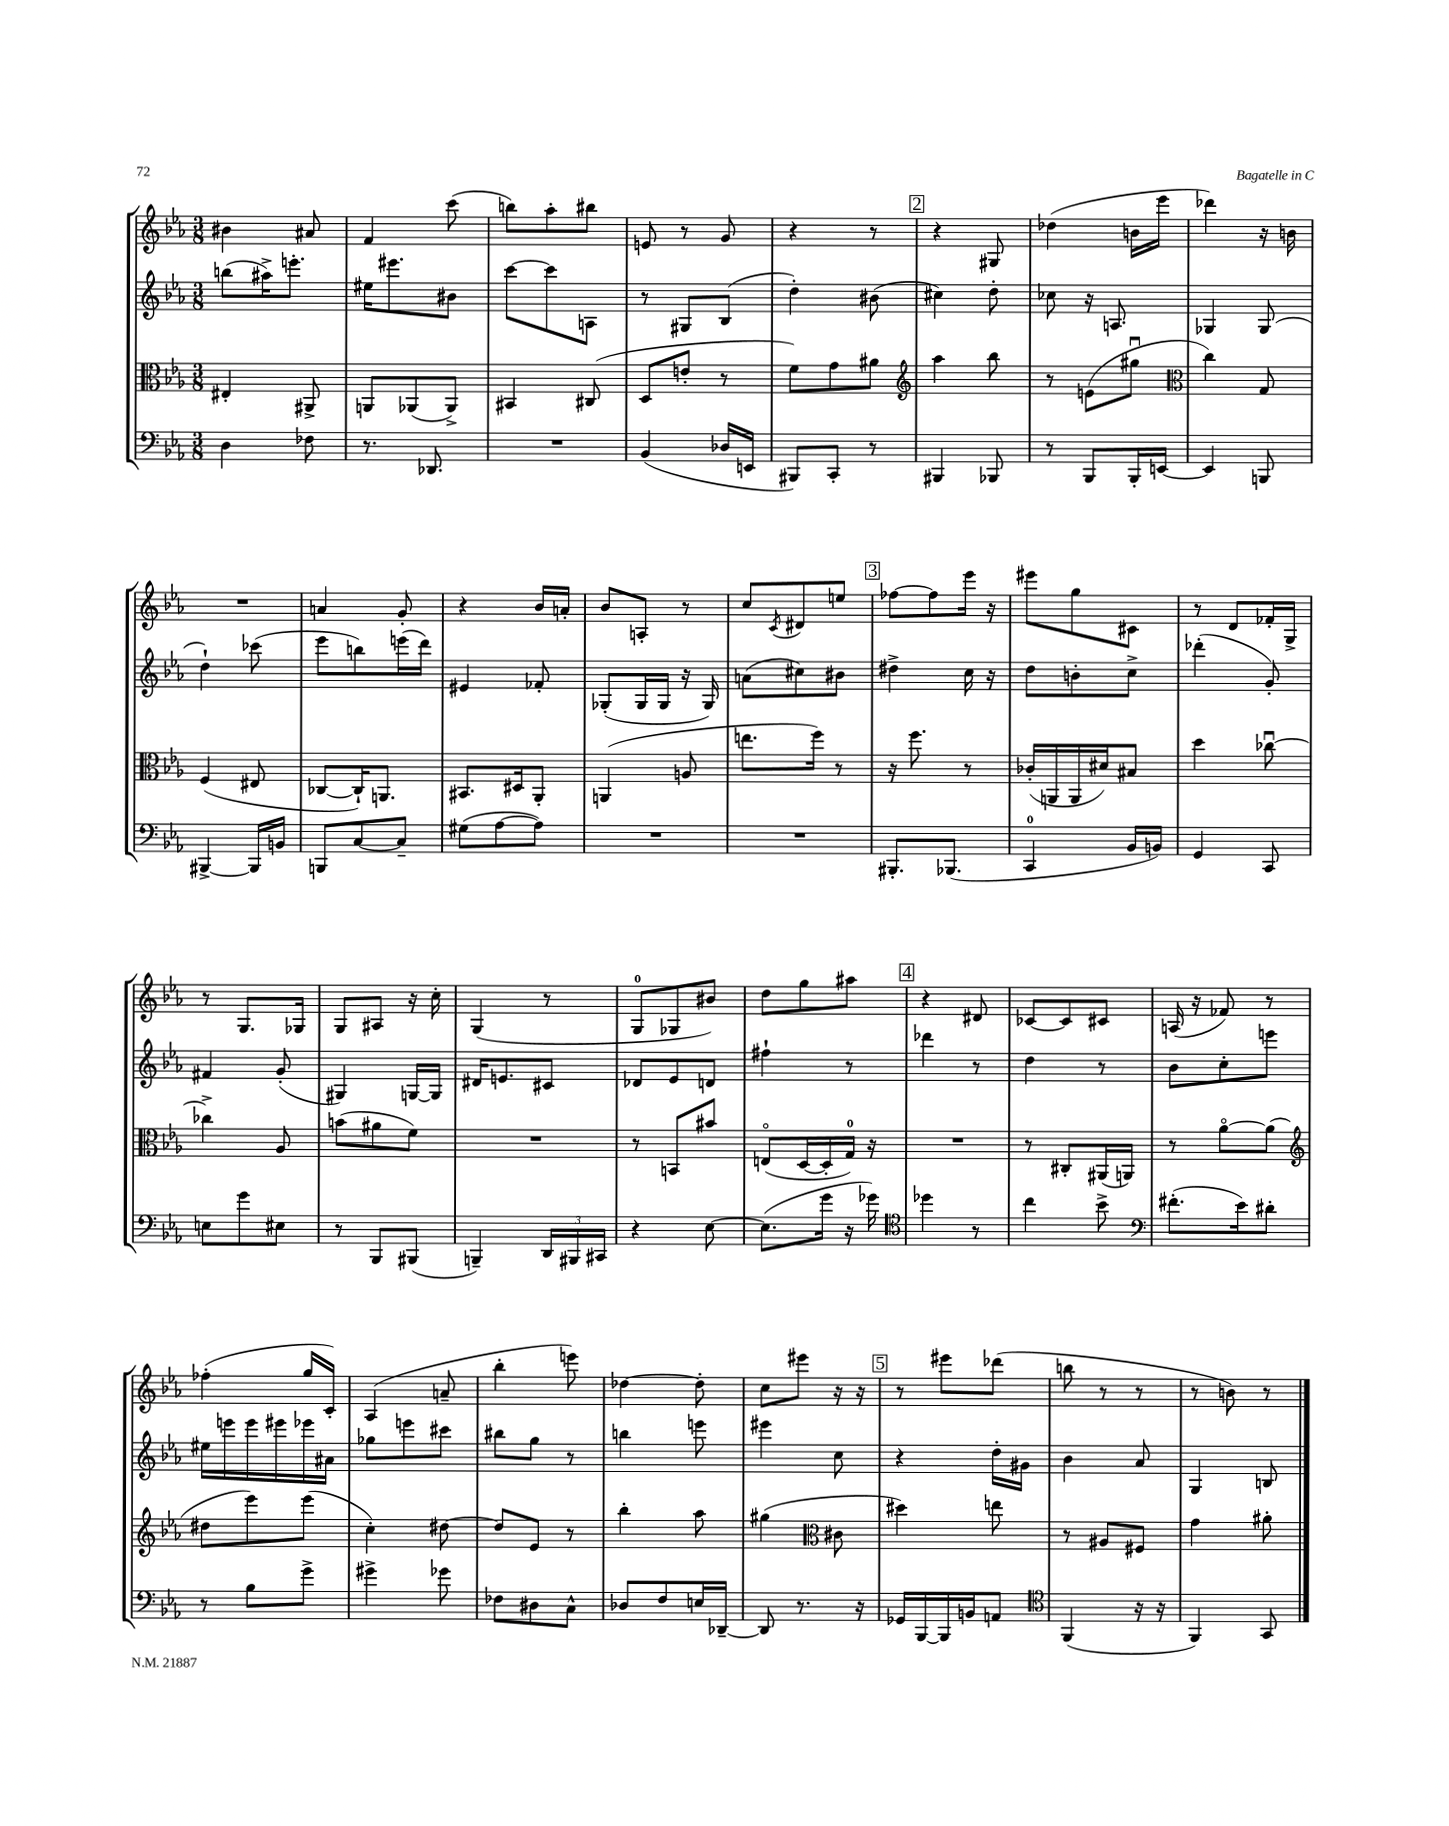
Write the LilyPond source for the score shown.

<<
\new StaffGroup <<
\new Staff = "s0" {
    \clef treble \key ees \major \numericTimeSignature \time 3/8
    bis'4 ais'8 |
    f'4 c'''8( |
    b''8) aes''8-. bis''8 |
    e'8 r8 g'8 |
    r4 r8 |
    \mark \markup { \box "2" } r4 gis8 |
    des''4( b'16 ees'''16 |
    des'''4) r16 b'16 |
    R4. |
    a'4 g'8-. |
    r4 bes'16 a'16-. |
    bes'8 a8-. r8 |
    c''8 \acciaccatura { c'8 } dis'8 e''8 |
    \mark \markup { \box "3" } fes''8~ fes''8 ees'''16 r16 |
    eis'''8 g''8 cis'8 |
    r8 d'8 fes'16-. g16-> |
    r8 g8. ges16 |
    g8 ais8 r16 c''16-. |
    g4( r8 |
    g8-0 ges8 bis'8) |
    d''8 g''8 ais''8 |
    \mark \markup { \box "4" } r4 dis'8 |
    ces'8~ ces'8 cis'8 |
    a16( r16 fes'8) r8 |
    fes''4-.( g''16 c'16-.) |
    aes4( a'8-- |
    bes''4-. e'''8) |
    des''4~ des''8-. |
    c''8 eis'''8 r16 r16 |
    \mark \markup { \box "5" } r8 eis'''8 des'''8( |
    b''8 r8 r8 |
    r8 b'8) r8 \bar "|." |
}
\new Staff = "s1" {
    \clef treble \key ees \major \numericTimeSignature \time 3/8
    b''8( ais''16->) e'''8.-. |
    eis''16 eis'''8. bis'8 |
    c'''8~ c'''8 a8 |
    r8 gis8 bes8( |
    d''4-.) bis'8( |
    \mark \markup { \box "2" } cis''4) d''8-. |
    ces''8 r16 a8. |
    ges4 ges8( |
    d''4-!) ces'''8( |
    ees'''8 b''8) e'''16( d'''16) |
    eis'4 fes'8-. |
    ges8-.( ges16 ges16 r16 ges16) |
    a'8( cis''8) bis'8 |
    \mark \markup { \box "3" } dis''4-> c''16 r16 |
    d''8 b'8-. c''8-> |
    des'''4-.( g'8-.) |
    fis'4 g'8-.( |
    gis4) g16~ g16 |
    dis'16 e'8. cis'8 |
    des'8 ees'8 d'8 |
    fis''4-! r8 |
    \mark \markup { \box "4" } des'''4 r8 |
    d''4 r8 |
    bes'8 c''8-. e'''8 |
    eis''16 e'''16 e'''16 eis'''16 ees'''16 ais'16 |
    ges''8 e'''8 cis'''8 |
    bis''8 g''8 r8 |
    b''4 e'''8 |
    eis'''4 c''8 |
    \mark \markup { \box "5" } r4 d''16-. gis'16 |
    bes'4 aes'8 |
    g4 b8 \bar "|." |
}
\new Staff = "s2" {
    \clef alto \key ees \major \numericTimeSignature \time 3/8
    eis4-. ais,8-> |
    a,8 aes,8( aes,8->) |
    bis,4 cis8( |
    d8 e'8-. r8 |
    f'8) g'8 ais'8 |
    \mark \markup { \box "2" } \clef treble aes''4 bes''8 |
    r8 e'8( gis''8\downbow |
    \clef alto c''4) g8 |
    f4( eis8 |
    ces8~ ces16-!) a,8. |
    bis,8. dis16 aes,8-. |
    a,4( a8 |
    e''8. f''16) r8 |
    \mark \markup { \box "3" } r16 f''8. r8 |
    ces'16-.( a,16 a,16 dis'16) bis8 |
    d''4 ces''8~\downbow |
    ces''4-> aes8 |
    b'8( ais'8 f'8) |
    R4. |
    r8 b,8 bis'8 |
    e8\flageolet( d16~ d16-. g16-0) r16 |
    \mark \markup { \box "4" } R4. |
    r8 cis8-. ais,16( a,16) |
    r8 aes'8~\flageolet aes'8( |
    \clef treble dis''8 ees'''8) ees'''8( |
    c''4-.) dis''8~ |
    dis''8 ees'8 r8 |
    bes''4-. aes''8 |
    gis''4( \clef alto cis'8 |
    \mark \markup { \box "5" } dis''4) e''8 |
    r8 ais8 fis8 |
    g'4 ais'8-. \bar "|." |
}
\new Staff = "s3" {
    \clef bass \key ees \major \numericTimeSignature \time 3/8
    d4 fes8 |
    r8. des,8. |
    R4. |
    bes,4( des16 e,16 |
    bis,,8) c,8-. r8 |
    \mark \markup { \box "2" } bis,,4 bes,,8 |
    r8 bes,,8 bes,,16-. e,16~ |
    e,4 b,,8 |
    bis,,4~-> bis,,16 b,16 |
    b,,8 c8~ c8-- |
    gis8( aes8~ aes8) |
    R4. |
    R4. |
    \mark \markup { \box "3" } bis,,8.-. bes,,8.( |
    c,4-0 bes,16 b,16) |
    g,4 c,8 |
    e8 g'8 eis8 |
    r8 bes,,8 bis,,8( |
    b,,4--) \tuplet 3/2 { d,16 bis,,16 cis,16 } |
    r4 ees8~ |
    ees8.( g'16 r16 ges'16) |
    \mark \markup { \box "4" } \clef tenor des''4 r8 |
    c''4 bes'8-> |
    \clef bass fis'8.-.( ees'16) dis'8-. |
    r8 bes8 g'8-> |
    gis'4-> ges'8 |
    fes8 dis8 c8-^ |
    des8 f8 e16 des,16~-- |
    des,8 r8. r16 |
    \mark \markup { \box "5" } ges,16 bes,,16~ bes,,16 b,16 a,8 |
    \clef tenor f,4( r16 r16 |
    f,4) g,8 \bar "|." |
}
>>
>>
\layout { \context { \Score \remove "Bar_number_engraver" } }
